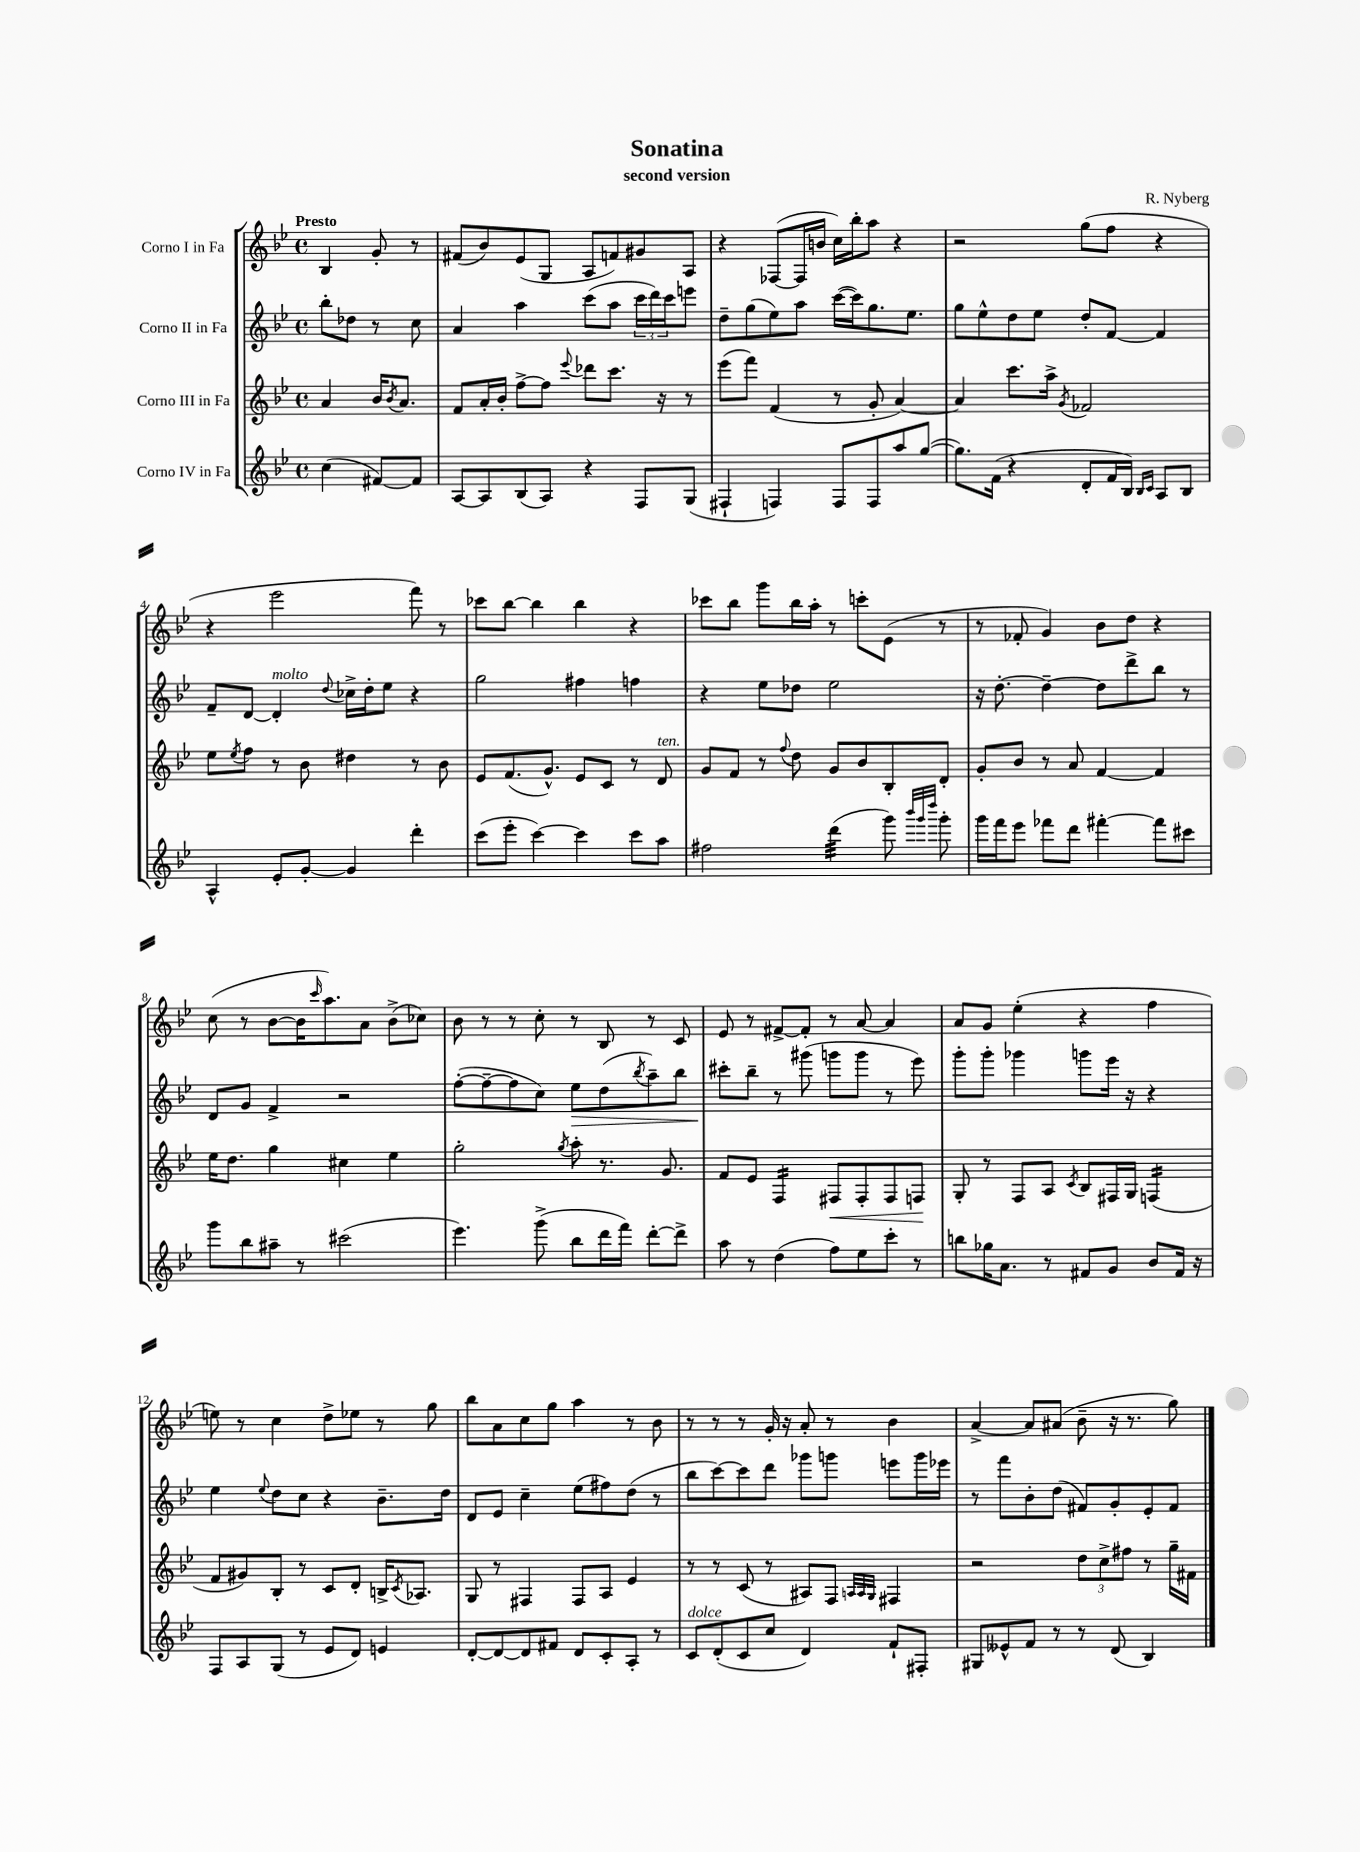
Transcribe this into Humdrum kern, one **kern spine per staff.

**kern	**kern	**kern	**kern
*staff4	*staff3	*staff2	*staff1
*clefG2	*clefG2	*clefG2	*clefG2
*k[b-e-]	*k[b-e-]	*k[b-e-]	*k[b-e-]
*M4/4	*M4/4	*M4/4	*M4/4
*met(c)	*met(c)	*met(c)	*met(c)
(4cc	4a	8bb-'	4B-
.	.	8dd-	.
[8f#)	16b-	8r	8g'
.	8qb-	.	.
.	8.a	.	.
8f#]	.	8cc	8r
=	=	=	=
[8A	8f	4a	(8f#
8A]	16a'	.	8b-)
.	16b-'	.	.
(8B-	[8ff^	4aa	(8e-
8A)	8ff]	.	8G
.	8qqeee-	.	.
4r	8ddd-	(8ccc	8A
.	8.ccc	8aa	8f)
8F	.	24ccc	8g#
.	.	24ddd)	.
.	16r	.	.
.	.	24ccc	.
(8G	8r	8eee	8A
=	=	=	=
4F#`	(8eee-	8dd~	4r
.	8fff)	(8gg	.
4F)	(4f	8ee-)	([8F-
.	.	8aa	16F-]
.	.	.	16b
8F	8r	([16ccc	16cc)
.	.	16ccc])	16bb-'
8F	8g'	8.gg	8aa
8aa	[4a)	.	4r
.	.	8.ee-	.
([8gg	.	.	.
=	=	=	=
8.gg])	4a]	8gg	2r
.	.	8ee-^^	.
(16f	.	.	.
4r	8.ccc	8dd	.
.	.	8ee-	.
.	16aa^	.	.
.	8qg	.	.
8d'	2f-	8dd'	(8gg
16f	.	[8f	8ff
16B-)	.	.	.
16qqB-	.	.	.
16qqc	.	.	.
8A	.	4f]	4r
8B-	.	.	.
=	=	=	=
4A^^	8ee-	8f~	4r
.	8qee-	.	.
.	8ff	[8d	.
8e-'	8r	4d']	2eee-
[8g'	8b-	.	.
.	.	8qqdd	.
4g]	4dd#	16cc-^	.
.	.	16dd'	.
.	.	8ee-	.
4ddd'	8r	4r	8fff)
.	8b-	.	8r
=	=	=	=
(8ccc	8e-	2gg	8ccc-
8eee-'	(8.f	.	[8bb-
[4ccc)	.	.	4bb-]
.	8.g^^)	.	.
4ccc]	8e-	4ff#	4bb-
.	8c	.	.
8ccc	8r	4ff	4r
8aa	8d	.	.
=	=	=	=
2ff#	8g	4r	8ccc-
.	8f	.	8bb-
.	8r	8ee-	8ggg
.	8qqff	.	.
.	8dd	8dd-	16bb-
.	.	.	16aa'
(4ddd	8g	2ee-	8r
.	8b-	.	8ccc'
8ggg)	8B-'	.	(8e-
32qqbbb-	.	.	.
32qqggg	.	.	.
32qqdddd	.	.	.
8ggg'	8d'	.	8r
=	=	=	=
16ggg	8g'	16r	8r
16fff	.	[8.dd'	.
8eee-	8b-	.	8f-'
8fff-	8r	4dd~_	4g)
8ddd	8a	.	.
[4fff#'	[4f	8dd]	8b-
.	.	8ddd^	8dd
8fff#]	4f]	8bb-	4r
8ccc#	.	8r	.
=	=	=	=
8ggg	16ee-	8d	(8cc
.	8.dd	.	.
8bb-	.	8g	8r
8aa#~	4gg	4f^	[8b-
8r	.	.	16b-]
.	.	.	16qqccc
.	.	.	8.aa)
(2ccc#	4cc#	2r	.
.	.	.	8a
.	4ee-	.	(8b-^
.	.	.	8cc-)
=	=	=	=
4.eee-)	2gg'	([8ff'	8b-
.	.	8ff~_	8r
.	.	8ff]	8r
(8ggg^	.	8cc)	8cc'
.	8qgg	.	.
8bb-	8aa'	8ee-	8r
16ddd	8.r	(8dd	8B-
16fff)	.	.	.
.	.	8qbb-	.
[8ddd'	.	8aa~)	8r
.	8.g	.	.
8ddd^]	.	8bb-	8c
=	=	=	=
8aa	8f	8ccc#'	8e-
8r	8e-	8bb-~	8r
(4dd	4F	8r	[8f#^
.	.	(8ggg#	8f#']
8ff)	8F#	8ggg	8r
8ee-	8F#'	8ggg	[8a
8ccc'	8F#	8r	4a]
8r	8F	8eee-)	.
=	=	=	=
8bb	8G'	8ggg'	8a
16gg-	8r	8ggg'	8g
8.a	.	.	.
.	8F	4ggg-	(4ee-'
8r	8A	.	.
.	8qc	.	.
8f#	8B-	8ggg	4r
8g	16F#	16eee-	.
.	16G	16r	.
8b-	(4F	4r	4ff
16f#	.	.	.
16r	.	.	.
=	=	=	=
8F	8f	4ee-	8ee)
8A	8g#)	.	8r
.	.	8qqee-	.
(8G	8B-'	8dd	4cc
8r	8r	8cc	.
8e-	8c	4r	8dd^
8d)	8d'	.	8ee-
4e	16B^	8.b-~	8r
.	8qc	.	.
.	8.A-	.	.
.	.	.	8gg
.	.	16dd	.
=	=	=	=
[8d'	8G	8d	8bb-
8d_	8r	8e-	8a
8d]	4F#	4cc~	8cc
8f#	.	.	8gg
8d	8F#	(8ee-	4aa
8c'	8A	8ff#)	.
8A'	4e-	(8dd	8r
8r	.	8r	8b-
=	=	=	=
8c	8r	8bb-	8r
(8d'	8r	[8ccc)	8r
8c	(8c	8ccc]	8r
8cc	8r	8ddd	16g'
.	.	.	16r
4d)	8A#)	8ggg-	8a'
.	8F	8ggg	8r
.	32qqA	.	.
.	32qqA	.	.
.	32qqG	.	.
8f`	4F#	8eee	4b-
8F#'	.	16ggg	.
.	.	16eee-	.
=	=	=	=
8G#	2r	8r	[4a^
8e--^^	.	8fff	.
8f	.	8b-'	8a]
8r	.	(8dd	(8a#
8r	12dd	8f#)	8b-~
.	12cc^	.	.
(8d	.	8g'	16r
.	12ff#	.	.
.	.	.	8.r
4B-)	8r	8e-'	.
.	16gg~	8f#	8gg)
.	16f#	.	.
==	==	==	==
*-	*-	*-	*-
